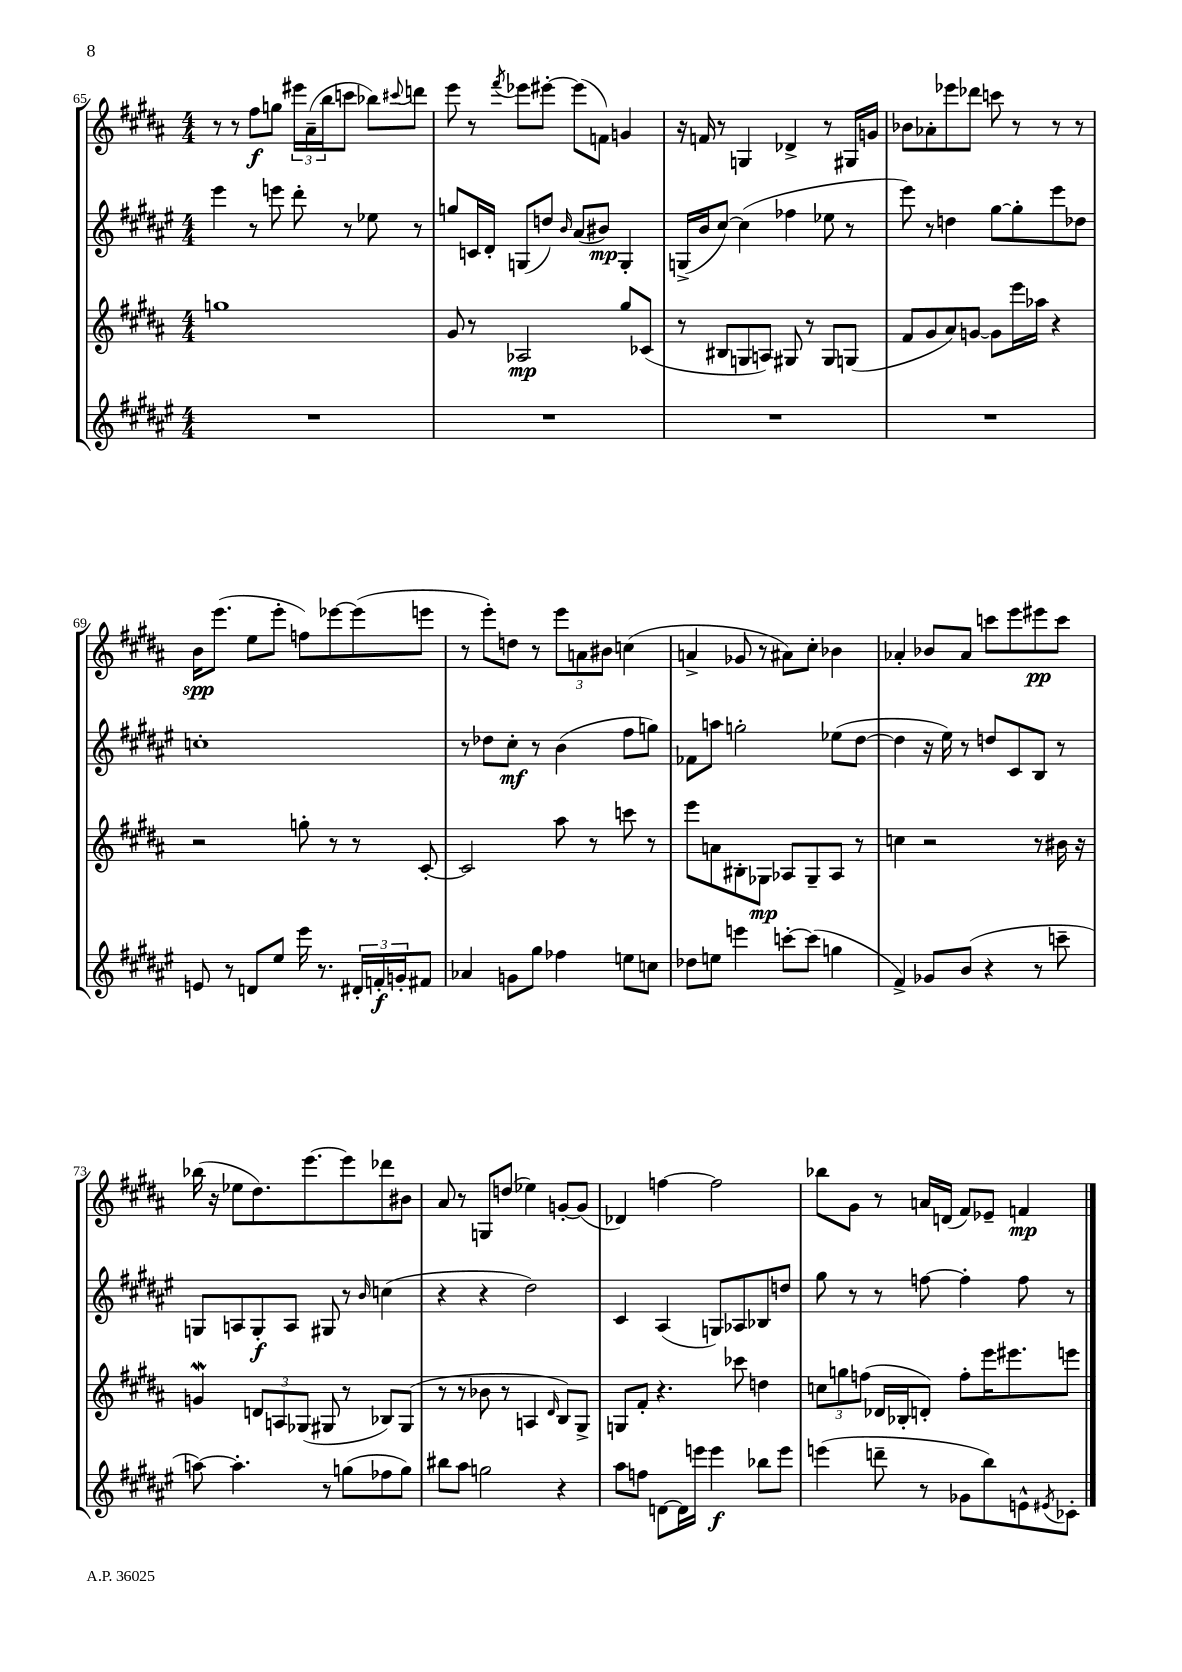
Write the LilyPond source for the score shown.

<<
\new StaffGroup <<
\new Staff = "s0" {
    \clef treble \key b \major \numericTimeSignature \time 4/4
    r8 r8 fis''8\f g''8 \tuplet 3/2 { eis'''16 ais'16--( b''16 } c'''8 bes''8) \appoggiatura { cis'''8 } d'''8 |
    e'''8 r8 \acciaccatura { fis'''8 } ees'''8 eis'''8~-. eis'''8( f'8) g'4 |
    r16 f'16 r8 g4 des'4-> r8 gis16 g'16 |
    bes'8 aes'8-. ees'''8 des'''8 c'''8 r8 r8 r8 |
    b'16\spp e'''8.( e''8 e'''8-. f''8) ees'''8~ ees'''8( e'''8 |
    r8 e'''8-.) d''8 r8 \tuplet 3/2 { e'''8 a'8 bis'8 } c''4( |
    a'4-> ges'8 r8 ais'8) cis''8-. bes'4 |
    aes'4-. bes'8 aes'8 c'''8 e'''8 eis'''8\pp c'''8 |
    bes''16( r16 ees''8 dis''8.) e'''8.~ e'''8 des'''8 bis'8 |
    ais'8 r8 g8 d''8( ees''4) g'8~-. g'8( |
    des'4) f''4~ f''2 |
    bes''8 gis'8 r8 a'16 d'16( fis'8) ees'8-- f'4\mp \bar "|." |
}
\new Staff = "s1" {
    \clef treble \key fis \major \numericTimeSignature \time 4/4
    eis'''4 r8 e'''8 dis'''8-. r8 ees''8 r8 |
    g''8 c'16 dis'16-. g8( d''8) \grace { b'16 } ais'8( bis'8\mp) g4-. |
    g16->( b'16 cis''8~) cis''4( fes''4 ees''8 r8 |
    eis'''8) r8 d''4 gis''8~ gis''8-. eis'''8 des''8 |
    c''1-. |
    r8 des''8 cis''8-.\mf r8 b'4( fis''8 g''8) |
    fes'8 a''8 g''2-. ees''8( dis''8~ |
    dis''4 r16 eis''16) r8 d''8 cis'8 b8 r8 |
    g8 a8 g8-.\f a8 gis8 r8 \grace { b'16 } c''4( |
    r4 r4 dis''2) |
    cis'4 ais4( g8) aes8 bes8 d''8 |
    gis''8 r8 r8 f''8~ f''4-. f''8 r8 \bar "|." |
}
\new Staff = "s2" {
    \clef treble \key b \major \numericTimeSignature \time 4/4
    g''1 |
    gis'8 r8 aes2\mp gis''8 ces'8( |
    r8 bis8 g8 a8) gis8 r8 gis8 g8( |
    fis'8 gis'8 ais'8) g'8~ g'8 e'''16 aes''16 r4 |
    r2 g''8-. r8 r8 cis'8~-. |
    cis'2 ais''8 r8 c'''8 r8 |
    e'''8 a'8 bis8-. ges8\mp aes8 ges8-- aes8 r8 |
    c''4 r2 r8 bis'16 r16 |
    g'4\mordent \tuplet 3/2 { d'8 a8 ges8( } gis8 r8 bes8) gis8( |
    r8 r8 bes'8 r8 a4 \grace { dis'16 } b8) gis8-> |
    g8 fis'8-. r4. ces'''8 d''4 |
    \tuplet 3/2 { c''8 g''8 f''8( } des'16 bes16-. d'8-.) f''8-. e'''16 eis'''8. e'''8 \bar "|." |
}
\new Staff = "s3" {
    \clef treble \key fis \major \numericTimeSignature \time 4/4
    R1 |
    R1 |
    R1 |
    R1 |
    e'8 r8 d'8 eis''8 eis'''16 r8. \tuplet 3/2 { dis'16-. f'16-.\f g'16-. } fis'8 |
    aes'4 g'8 gis''8 fes''4 e''8 c''8 |
    des''8 e''8 e'''4 c'''8~-. c'''8( g''4 |
    fis'4->) ges'8 b'8( r4 r8 c'''8-- |
    a''8~) a''4.-. r8 g''8( fes''8 g''8) |
    bis''8 ais''8 g''2 r4 |
    ais''8 f''8 d'8~ d'16 e'''16 e'''4\f bes''8 e'''8 |
    e'''4( d'''8-- r8 ges'8 b''8) e'8-^ \acciaccatura { eis'8 } ces'8-. \bar "|." |
}
>>
>>
\layout { \context { \Score currentBarNumber = #65 } }
